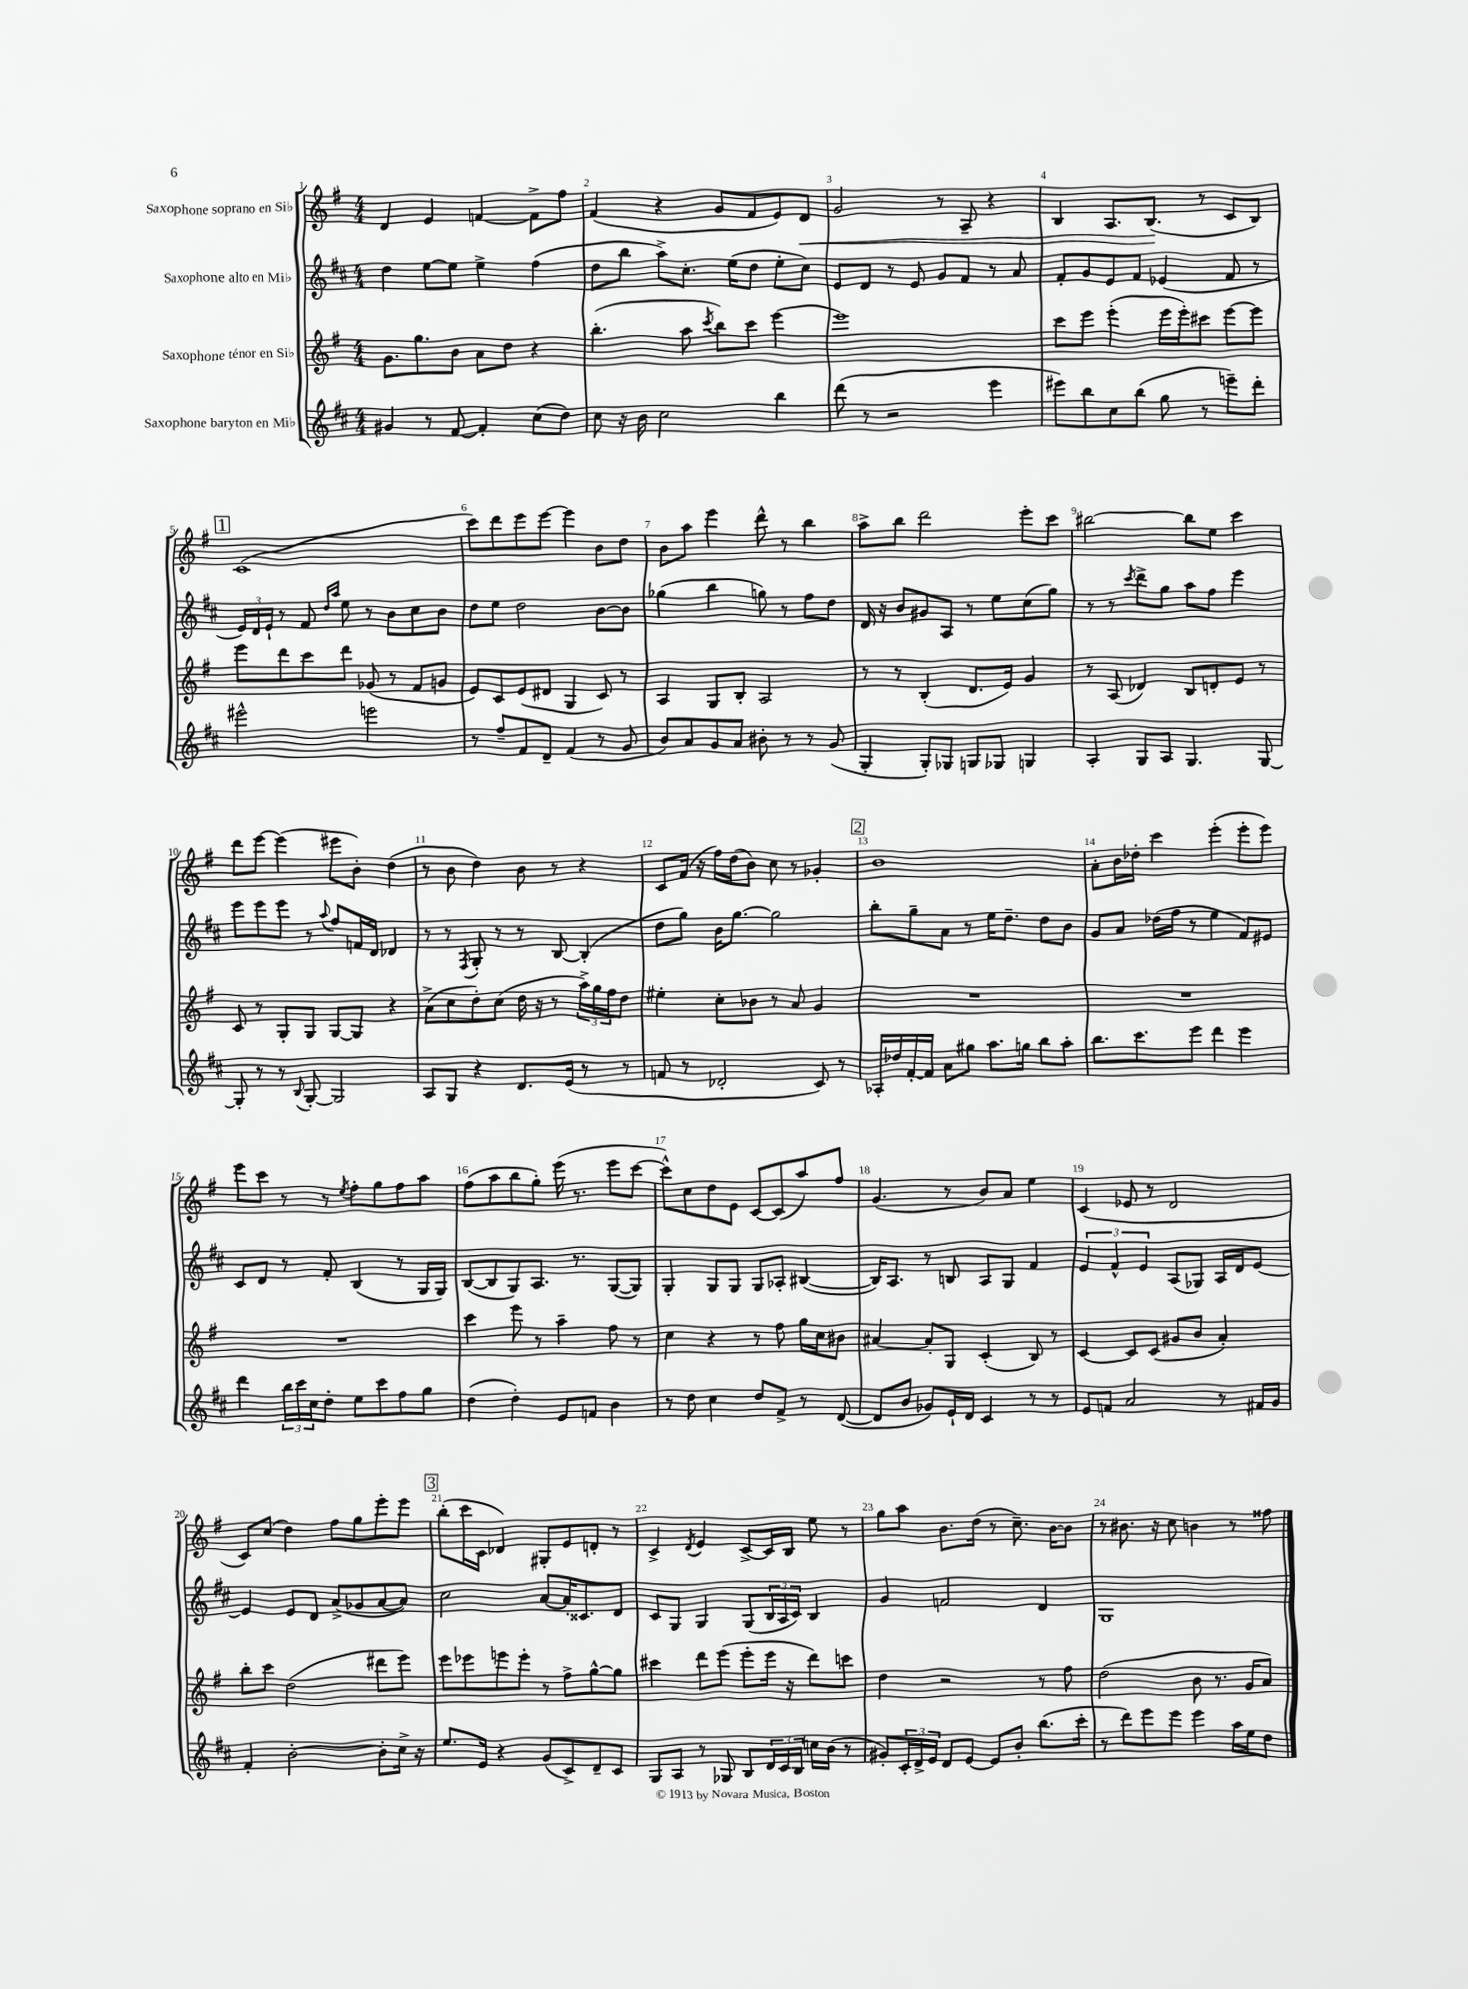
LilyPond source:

<<
\new StaffGroup <<
\new Staff = "s0" \with { instrumentName = "Saxophone soprano en Sib" } {
    \clef treble \key g \major \numericTimeSignature \time 4/4
    d'4 e'4 f'4~ f'8-> fis''8 |
    fis'4( r4 g'8 fis'8 e'8) d'8\< |
    g'2 r8 a8-- r4 |
    b4 a8. b8.\!( r8 c'8 b8) |
    \mark \markup { \box "1" } c'1( |
    c'''8) d'''8 e'''8 e'''8~ e'''4 b'8 d''8 |
    b'8 a''8 e'''4 d'''8-^ r8 b''4 |
    a''8-> b''8 d'''2 e'''8-. c'''8 |
    bis''2~ bis''8 e''8 c'''4 |
    d'''8 e'''8~ e'''4( eis'''8 b'8-.) d''4( |
    r8 b'8 d''4) b'8 r8 r4 |
    c'8 fis'16( r16 fis''16) d''16( b'8) c''8 r8 ges'4-. |
    \mark \markup { \box "2" } b'1 |
    a'8-. b'16 des''16-. c'''4 e'''4-.( e'''8-. e'''8) |
    e'''8 c'''8 r8 r8 \acciaccatura { e''8 } fis''8-. g''8 fis''8 a''8 |
    fis''8( a''8 b''8 g''8-.) e'''16( r8. e'''8 c'''8~ |
    c'''8-^) c''8 d''8 e'8 c'8~ c'8( a''8) fis''8 |
    g'4.( r8 b'8) a'8 e''4 |
    c'4( ees'8 r8 d'2 |
    c'8) c''8( d''4) fis''8 g''8 e'''8-. e'''8 |
    \mark \markup { \box "3" } b''8-.( c'''16 c'16 des'4) gis8-. e'8 d'8-. r8 |
    c'4-> \acciaccatura { d'8 } e'4 c'8~-> c'16 b16 e''8 r8 |
    g''8 a''8 b'8. d''16( r8 c''8.--) b'16~ b'8 |
    r8 bis'8. r16 c''8 b'4 r8 fisis''8 \bar "|." |
}
\new Staff = "s1" \with { instrumentName = "Saxophone alto en Mib" } {
    \clef treble \key d \major \numericTimeSignature \time 4/4
    d''4 e''8~ e''8 e''4-> fis''4( |
    d''8 b''8 a''8->) cis''8.-. e''16( d''8 e''8-. cis''8) |
    e'8 d'8 r8 e'8 g'8 fis'8 r8 a'8 |
    fis'8-. g'8 e'8 fis'8 ees'4( fis'8 r8 |
    \mark \markup { \box "1" } \tuplet 3/2 { e'16) d'16 e'16-! } r8 fis'8 \grace { d''16 a''16 } e''8 r8 b'8 cis''8 b'8 |
    d''8 e''8 d''2 b'8~ b'8 |
    ges''4( b''4 g''8) r8 fis''8 d''8 |
    d'16 r16 b'8 gis'8 a8 r8 e''8 cis''8( g''8) |
    r8 r8 \acciaccatura { cis'''8 } d'''8-> g''8 a''8 fis''8 e'''4 |
    e'''8 e'''8 e'''8 r8 \appoggiatura { a''8 } fis''8 f'16 d'16 des'4 |
    r8 r8 \acciaccatura { fis8 } g8-. r8 r8 b8~ b4-.( |
    d''8 g''8) b'16 g''8.~ g''2 |
    \mark \markup { \box "2" } b''8-. g''8-- a'8 r8 e''16 d''8.-- d''8 b'8 |
    g'8 a'8 des''16( fis''16 r8 e''4 fis'8) eis'8 |
    cis'8 d'8 r8 fis'8-. b4( r8 g16 g16) |
    b8~( b8 g8) a8. r8. g8~( g8) |
    g4-. g8 g8 g8 aes8-. bis4~( |
    bis16) a8. r8 b8 a8 g8 fis'4 |
    \tuplet 3/2 { e'4 fis'4-^ e'4 } a8( ges8) a16 d'16 e'8~ |
    e'4 e'8 d'8 a'8->( ges'8 a'8~ a'8) |
    \mark \markup { \box "3" } cis''2 a'8~ a'16-. cisis'8. d'8 |
    cis'8 g8 g4 g8( \tuplet 3/2 { b16 a16 cis'16) } b4 |
    g'4 f'2 d'4 |
    g1 \bar "|." |
}
\new Staff = "s2" \with { instrumentName = "Saxophone ténor en Sib" } {
    \clef treble \key g \major \numericTimeSignature \time 4/4
    g'8. g''8. b'8 a'8 d''8 r4 |
    b''4.-.( a''8 \acciaccatura { c'''8 } b''8) c'''8 e'''4~ |
    e'''1 |
    c'''8 e'''8 e'''4-.( e'''16 e'''16-.) cis'''8 e'''8~ e'''8 |
    \mark \markup { \box "1" } e'''8 d'''8 c'''8 d'''8 ges'8( r8 fis'8 g'8 |
    e'8) c'8 e'8( dis'8 g4 c'8) r8 |
    a4 g8 b8-. a2 |
    r8 r8 b4-.( d'8. e'16) g'4 |
    r8 a8( des'4) b8 d'8-. e'8 r8 |
    c'8 r8 g8-. g8 g8~ g8 r4 |
    a'8->( c''8 d''8-.) c''8( d''16 r16 r8 \tuplet 3/2 { a''16->) g''16 fis''16 } d''8 |
    eis''4-. c''8-. bes'8 r8 a'8 g'4 |
    \mark \markup { \box "2" } R1 |
    R1 |
    R1 |
    c'''4 e'''8 r8 a''4-- fis''8 r8 |
    c''4 r4 r8 fis''8 g''16 c''16 bis'8 |
    ais'4~ ais'8-. g8 c'4-.( b8) r8 |
    c'4~ c'8 c'8( gis'8 b'8 a'4-.) |
    b''8-. c'''8 d''2( dis'''8 e'''8) |
    \mark \markup { \box "3" } e'''8 ees'''8 e'''8 e'''8-. r8 fis''8-> g''8~-^ g''8 |
    cis'''4 d'''8 e'''8( e'''8-. e'''16 r16 d'''8) c'''8 |
    d''4 r2 r8 fis''8 |
    d''2( b'8 r8. g'16 a'8) \bar "|." |
}
\new Staff = "s3" \with { instrumentName = "Saxophone baryton en Mib" } {
    \clef treble \key d \major \numericTimeSignature \time 4/4
    gis'4 r8 fis'8~ fis'4-. cis''8( d''8) |
    cis''8 r16 b'16 cis''2 b''4 |
    d'''8( r8 r2 e'''4 |
    eis'''8) b''8 cis''8 b''8( g''8 r8 e'''8--) d'''8-. |
    \mark \markup { \box "1" } eis'''2-^ e'''2 |
    r8 fis''8-- fis'8 d'8-- fis'4( r8 g'8 |
    b'8) a'8 g'8 a'8 bis'8-. r8 r8 g'8( |
    g4-. g8-.) ges8 g8 ges8 g4 |
    a4-. g8 a8 g4. g8~ |
    g8-. r8 r8 \appoggiatura { b8 } g8~-. g2 |
    a8 g8 r4 d'8. e'16( r8 r8 |
    f'8 r8 des'2-. cis'8) r8 |
    \mark \markup { \box "2" } aes16-. des''16 fis'16~-. fis'16 a'8 gis''8 a''8. g''16 b''8 a''8-. |
    b''8. cis'''8. e'''8 d'''4 e'''4 |
    d'''4 \tuplet 3/2 { b''16 cis'''16 cis''16 } d''8-. e''8 cis'''8 fis''8 g''8 |
    d''4( d''4-.) e'8 f'8 b'4 |
    r8 d''8 cis''4 d''8 fis'8-> r8 d'8~( |
    d'8 b'8 ges'8) e'16-! d'16 cis'4 r8 r8 |
    e'8 f'8 a'2 r8 fis'16 g'16 |
    fis'4-. b'2~-. b'8-. cis''16-> r16 |
    \mark \markup { \box "3" } e''8. e'16 r4 g'8( cis'8->) d'8-- cis'8 |
    g8 a8 r8 ges8 b8 \tuplet 3/2 { d'16 cis'16 b16 } c''16 b'16( r8 |
    gis'8-.) \tuplet 3/2 { cis'16-. d'16-> e'16 } d'8 e'8~ e'8 b'8-. b''8.( cis'''16-. |
    r8 d'''8) e'''8 e'''8 e'''4 a''16 e''16 d''8 \bar "|." |
}
>>
>>
\layout { \context { \Score \override BarNumber.break-visibility = ##(#f #t #t) barNumberVisibility = #all-bar-numbers-visible } }
